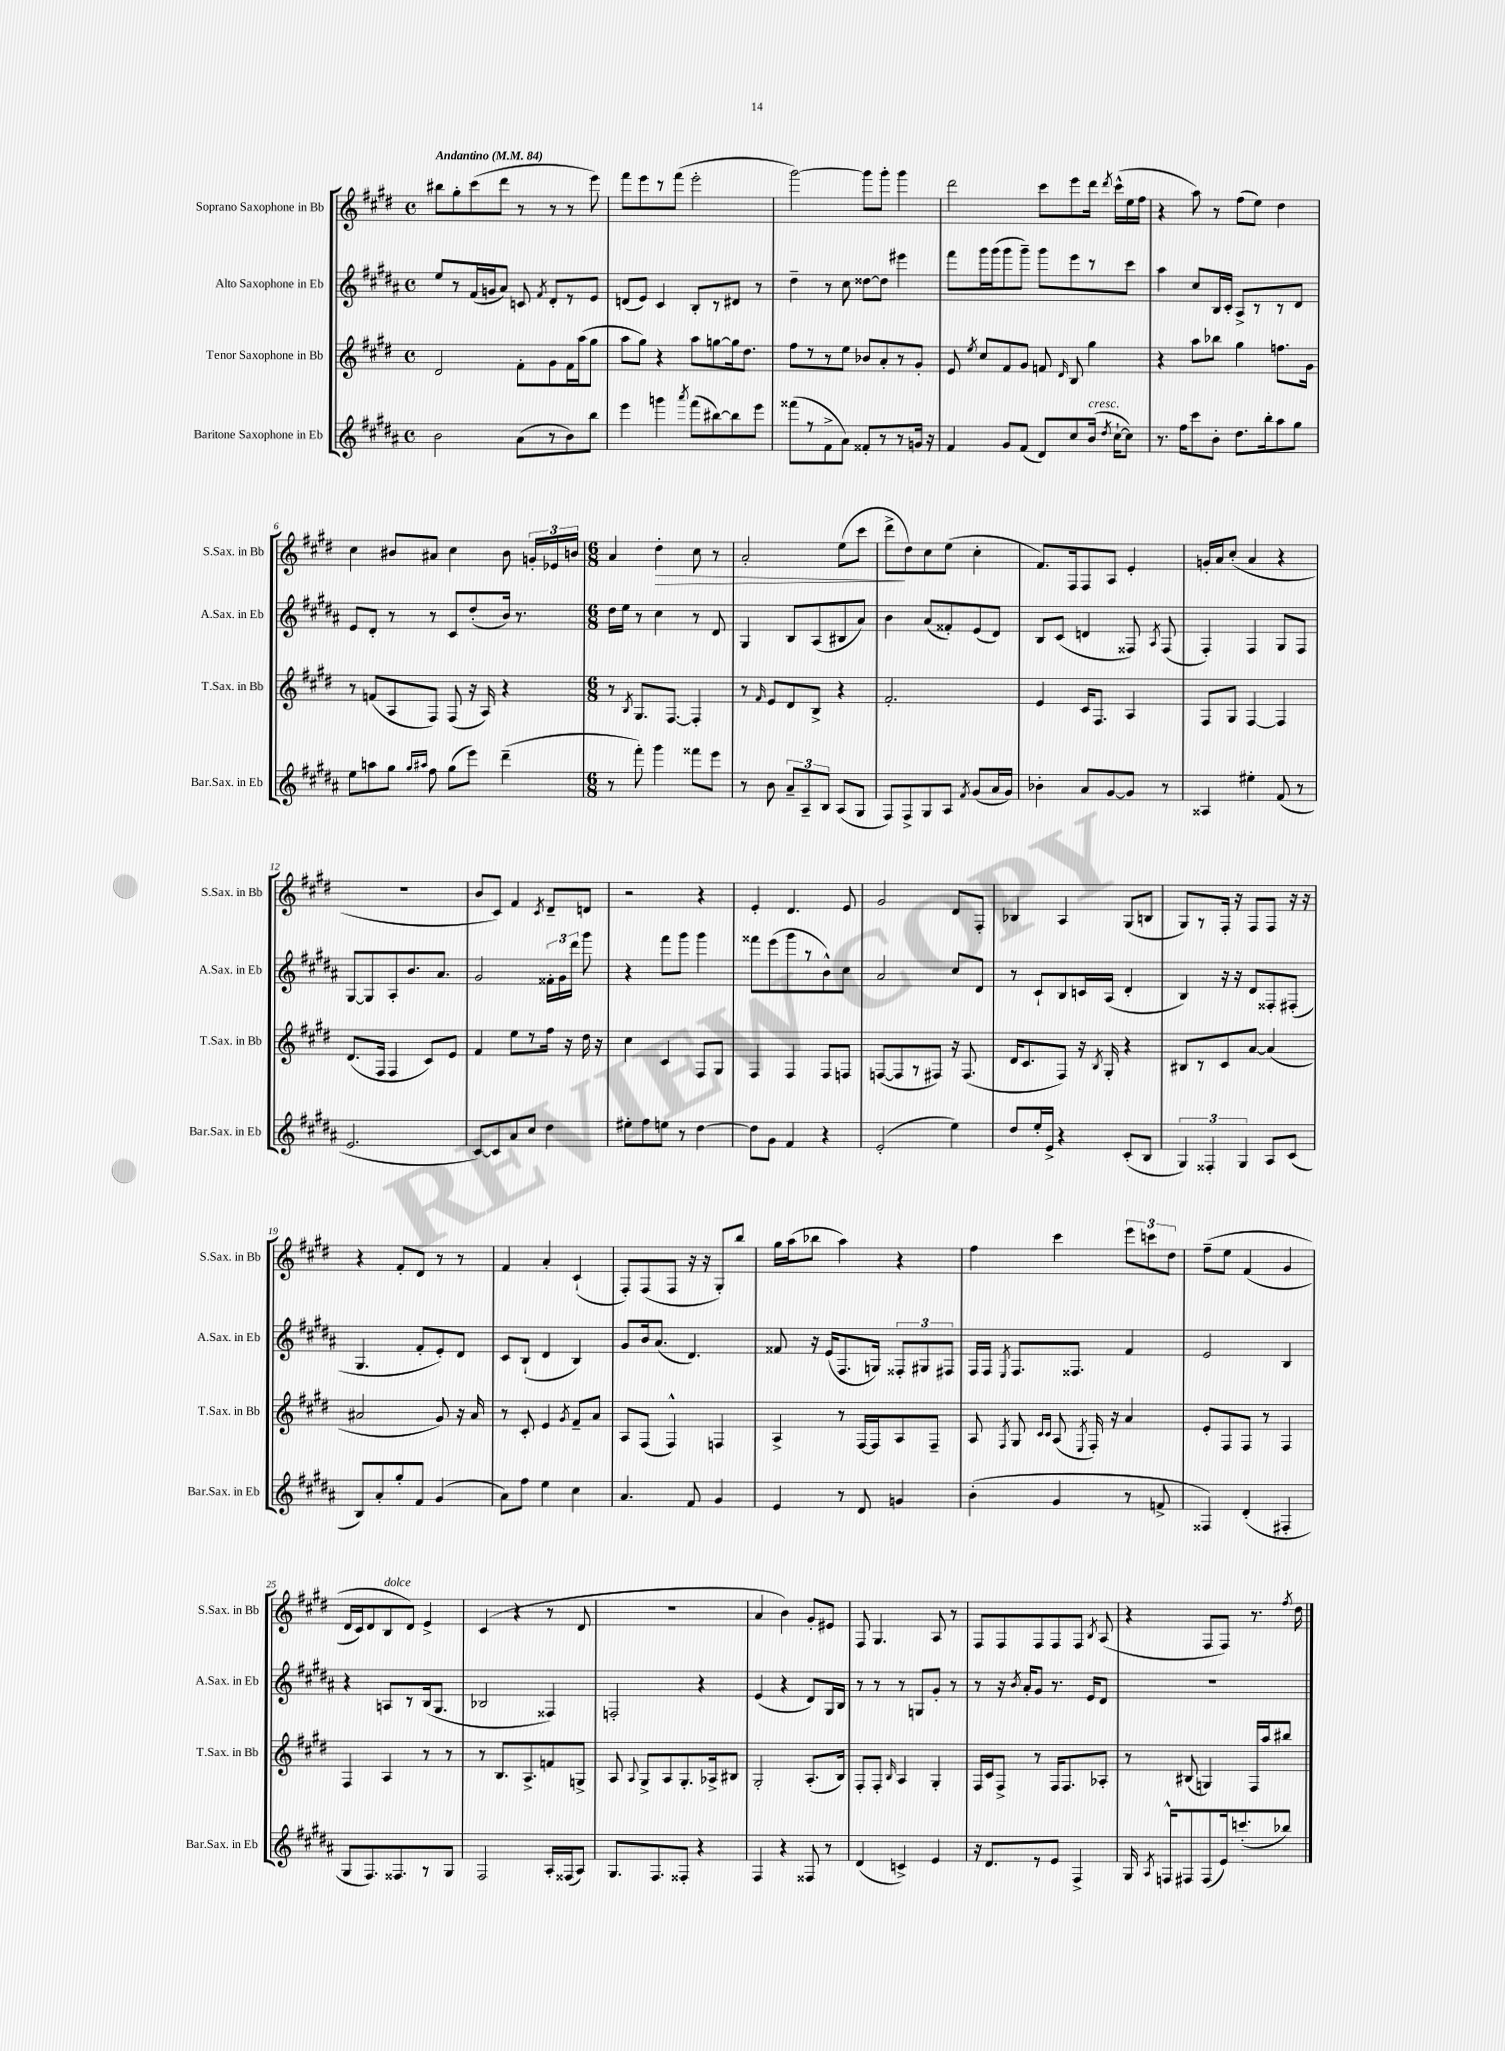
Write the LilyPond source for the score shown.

<<
\new StaffGroup <<
\new Staff = "s0" \with { instrumentName = "Soprano Saxophone in Bb" shortInstrumentName = "S.Sax. in Bb" } {
    \clef treble \key e \major \defaultTimeSignature \time 4/4 \tempo "Andantino" 4 = 84
    \autoBeamOff bis''8[ gis''8-. cis'''8( dis'''8] r8 r8 r8 e'''8) |
    fis'''8[ e'''8 r8 fis'''8]( e'''2-. |
    gis'''2~) gis'''8[ gis'''8]-. gis'''4 |
    dis'''2 cis'''8[ e'''8 dis'''16] \acciaccatura { dis'''8 } cis'''16[-^( e''16 fis''16] |
    r4 a''8) r8 fis''8[( e''8]) dis''4 |
    cis''4 bis'8[ ais'8] cis''4 bis'8 \tuplet 3/2 { g'16[-. ees'16 b'16] } |
    \numericTimeSignature \time 6/8 a'4 dis''4-.\> cis''8 r8 |
    a'2-. e''8[( cis'''8] |
    dis'''8[->\! dis''8) cis''8 e''8]( cis''4-. |
    fis'8.[) fis16 fis8 a8] e'4-. |
    g'16[-. a'16 cis''8]-.( a'4 r4 |
    r2. |
    b'8[ cis'8]) fis'4 \acciaccatura { cis'8 } dis'8[-- d'8] |
    r2 r4 |
    e'4-. dis'4. e'8 |
    gis'2 dis'8[ fis8]-. |
    bes4 a4 gis8[( b8] |
    gis8[) r8 fis16]-. r16 fis8[ fis8] r16 r16 |
    r4 fis'8[-. dis'8] r8 r8 |
    fis'4 a'4-. cis'4-!( |
    fis8[-.) fis8( fis8] r16 r16 gis8[-.) b''8] |
    gis''16[ a''16( bes''8] a''4) r4 |
    fis''4 cis'''4 \tuplet 3/2 { e'''8[ c'''8 dis''8] } |
    fis''8[--\( e''8] fis'4( gis'4 |
    dis'16[ cis'16) dis'8 b8^\markup { \italic "dolce" } dis'8]\) e'4-> |
    cis'4( r4 r8 dis'8 |
    R2. |
    a'4 b'4) gis'8[-. eis'8] |
    fis8 gis4. a8 r8 |
    fis8[ fis8 fis8 fis8 fis8] \acciaccatura { b8 } a8( |
    r4 fis8[ fis8]) r8. \acciaccatura { fis''8 } dis''16 \bar "|." |
}
\new Staff = "s1" \with { instrumentName = "Alto Saxophone in Eb" shortInstrumentName = "A.Sax. in Eb" } {
    \clef treble \key b \major \defaultTimeSignature \time 4/4
    \autoBeamOff e''8[ r8 fis'16( g'16 ais'8]) c'8 \acciaccatura { fis'8 } dis'8[-. r8 e'8] |
    d'8[( e'8]) cis'4 b8[-. r8 dis'8] r8 |
    dis''4-- r8 cis''8 disis''8[~ disis''8] eis'''4 |
    fis'''8[ gis'''16 gis'''16( gis'''8 gis'''8]--) gis'''8[ e'''8 r8 cis'''8] |
    ais''4 cis''8[ b16 cis'16]-. ais8[-> r8 r8 dis'8] |
    e'8[ dis'8]-. r8 r8 cis'8[ dis''8-.( b'16]) r8. |
    \numericTimeSignature \time 6/8 dis''16[ e''16] r8 cis''4 r8 dis'8 |
    gis4 b8[ ais8( bis8 ais'8]) |
    b'4 ais'8[( fisis'8-.) e'8( dis'8]) |
    b8[ cis'8]( d'4 fisis8) \acciaccatura { ais8 } fisis8( |
    fis4-.) fis4 gis8[ fis8] |
    gis8[~ gis8 ais8-. b'8. ais'8.] |
    gis'2 \tuplet 3/2 { fisis'16[-. gis'16 dis'''16] } gis'''8 |
    r4 fis'''8[ gis'''8] gis'''4 |
    fisis'''8[ e'''8( gis'''8 r8 b'8-^) cis''8] |
    ais'2 cis''8[ dis'8] |
    r8 cis'8[-! b8 c'16 ais16]( dis'4-. |
    b4) r16 r16 dis'8[ fisis8-. fis8]-.( |
    gis4. fis'8[-. e'8-.) dis'8] |
    cis'8[ b8]-!( dis'4 b4) |
    gis'8[ b'16 ais'8.]( dis'4.) |
    fisis'8 r16 e'16[( fis8. g16]) \tuplet 3/2 { fisis8[-. gis8 fis8] } |
    fis16[ fis16] \acciaccatura { e8 } fis8.[ fisis8.] fis'4 |
    e'2 b4 |
    r4 a8[ r8 b16( gis8.] |
    bes2 fisis4) |
    f2-. r4 |
    e'4( r4 dis'8[) gis16 b16] |
    r8 r8 r8 g8[ gis'8]-. r8 |
    r8 r16 \acciaccatura { b'8 } ais'16[-. gis'8] r8. e'16[ dis'8] |
    R2. \bar "|." |
}
\new Staff = "s2" \with { instrumentName = "Tenor Saxophone in Bb" shortInstrumentName = "T.Sax. in Bb" } {
    \clef treble \key e \major \defaultTimeSignature \time 4/4
    \autoBeamOff dis'2 fis'8[-. gis'8 fis'16 a''16( gis''8] |
    a''8[ gis''8]) r4 a''8[ g''8~ g''16 dis''8.] |
    fis''8[ r8 r8 e''8] bes'8[ a'8-. r8 gis'8]-. |
    e'8 \acciaccatura { e''8 } cis''8[ fis'8 gis'8] f'8 \grace { dis'16 } b8 gis''4 |
    r4 a''8[ bes''8] gis''4 f''8.[ gis'16] |
    r8 f'8[( a8 fis8]) fis8( r16 a16) r4 |
    \numericTimeSignature \time 6/8 r8 \acciaccatura { b8 } gis8.[ fis8.]~ fis4-. |
    r8 \grace { fis'16 } e'8[ dis'8 b8]-> r4 |
    fis'2.-. |
    e'4 cis'16[ fis8.] a4 |
    fis8[ gis8] fis4~ fis4 |
    dis'8.[( fis16] fis4 cis'8[) e'8] |
    fis'4 e''8[ r8 fis''16] r16 dis''16 r16 |
    cis''4 cis'4 fis8[ gis8] |
    fis4 fis4 fis8[ f8] |
    f8[~( f8 r8 fis8]) r16 fis8.( |
    dis'16[ cis'8. fis8]) r16 \acciaccatura { b8 } gis16-. r4 |
    bis8[ r8 cis'8 a'8]~ a'4( |
    ais'2 gis'8) r16 ais'16 |
    r8 cis'8-. e'4 \acciaccatura { gis'8 } fis'8[-- a'8] |
    a8[ fis8]( fis4-^) f4 |
    a4-> r8 fis16[~ fis16 a8 fis8]-- |
    a8 \acciaccatura { fis8 } gis8 \grace { cis'16[ cis'16] } a8( \acciaccatura { e8 } fis16-.) r16 a'4 |
    e'8[-. fis8 fis8] r8 fis4 |
    fis4 a4 r8 r8 |
    r8 b8.[ a8.-> f'8 g8]-> |
    a8 \appoggiatura { a8 } gis8[-> a8 gis8.-. aes16-> bis8] |
    gis2-. a8.[-.( b16]) |
    fis8[-. fis8]-. \grace { b16 } a4 gis4-. |
    fis16[ cis'16 fis8]-> r8 fis16[ fis8. aes8]-. |
    r8 bis8( g4) fis16[ a''16 bis''8] \bar "|." |
}
\new Staff = "s3" \with { instrumentName = "Baritone Saxophone in Eb" shortInstrumentName = "Bar.Sax. in Eb" } {
    \clef treble \key b \major \defaultTimeSignature \time 4/4
    \autoBeamOff b'2 ais'8[( r8 b'8) b''8] |
    e'''4 g'''4 \acciaccatura { ais'''8 } fis'''8[( bis''8~) bis''8 e'''8] |
    fisis'''8[( r8 fis'8-> ais'8]) fisis'8[-. r8 r8 g'16] r16 |
    fis'4 gis'8[ fis'8]( dis'8[) cis''8 b'16]^\markup { \italic "cresc." }( \acciaccatura { dis''8 } cis''16[~-! cis''8]) |
    r8. fis''16[ cis'''8 b'8]-. dis''8.[ b''16-. ais''8 gis''8] |
    e''8[ a''8 gis''8] \grace { gis''16[ ais''16] } fis''8 gis''8[( e'''8]) dis'''4--( |
    \numericTimeSignature \time 6/8 r8 fis'''8-.) gis'''4 fisis'''8[ e'''8] |
    r8 b'8 \tuplet 3/2 { ais'8[-- ais8-- b8] } ais8[( gis8] |
    fis8[) fis8-> gis8 ais8] \acciaccatura { fis'8 } gis'8[( ais'16 gis'16]) |
    bes'4-. ais'8[ gis'8~ gis'8] r8 |
    aisis4 eis''4-. fis'8( r8 |
    e'2. |
    cis'8[~) cis'8 ais'8 cis''8] dis''4 |
    eis''8[-. fis''8 e''8] r8 dis''4~ |
    dis''8[ gis'8] fis'4 r4 |
    e'2-.( e''4) |
    dis''8[ e''16-. e'16]-> r4 cis'8[-.( b8] |
    \tuplet 3/2 { gis4) fisis4-. gis4 } ais8[ cis'8]( |
    b8[) ais'8-. gis''8-. fis'8] gis'4( |
    ais'8[) fis''8] e''4 cis''4 |
    ais'4. fis'8 gis'4 |
    e'4 r8 dis'8 g'4 |
    b'4-.( gis'4 r8 f'8-> |
    fisis4) dis'4-.( fis4-. |
    gis8[ fis8.) fisis8. r8 gis8] |
    fis2 ais16[-. fisis16( ais8]) |
    gis8.[ fis8. fisis8]-. r4 |
    fis4 r4 fisis8 r8 |
    dis'4( c'4->) e'4 |
    r16 dis'8.[ r8 e'8] fis4-> |
    gis16 \acciaccatura { ais8 } f16[-^ fis8 fis8( e'16) c'''8.-.( bes''8]) \bar "|." |
}
>>
>>
